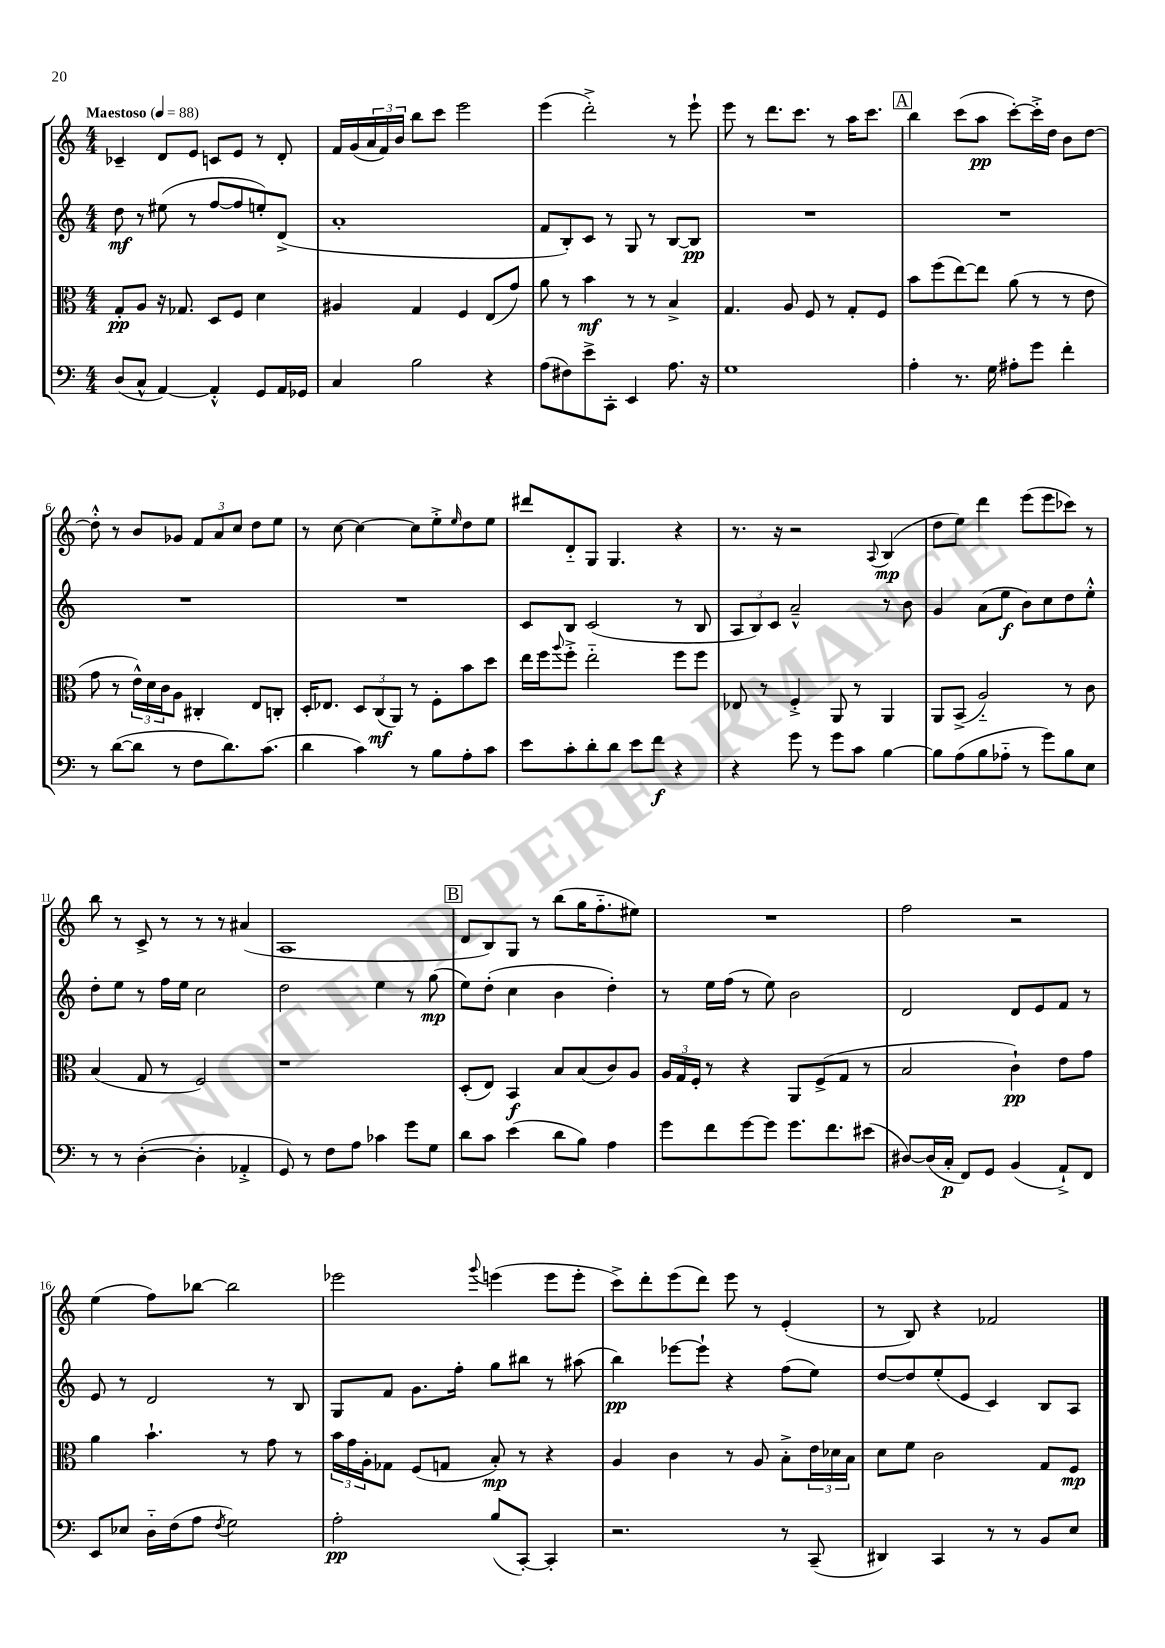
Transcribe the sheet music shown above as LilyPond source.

<<
\new StaffGroup <<
\new Staff = "s0" {
    \clef treble \key c \major \numericTimeSignature \time 4/4 \tempo "Maestoso" 4 = 88
    ces'4-- d'8 e'8 c'8 e'8 r8 d'8-. |
    f'16 g'16( \tuplet 3/2 { a'16 f'16) b'16 } b''8 c'''8 e'''2 |
    e'''4( d'''2-.->) r8 e'''8-! |
    e'''8 r8 d'''8. c'''8. r8 a''16 c'''8. |
    \mark \markup { \box "A" } b''4 c'''8( a''8\pp c'''8~-.) c'''16-.-> d''16 b'8 d''8~ |
    d''8-.-^ r8 b'8 ges'8 \tuplet 3/2 { f'8 a'8 c''8 } d''8 e''8 |
    r8 c''8~ c''4~ c''8 e''8-.-> \grace { e''16 } d''8 e''8 |
    dis'''8 d'8-_ g8 g4. r4 |
    r8. r16 r2 \appoggiatura { a8 } b4\mp( |
    d''8 e''8) d'''4 e'''8( e'''8 ces'''8) r8 |
    b''8 r8 c'8-> r8 r8 r8 ais'4( |
    a1 |
    \mark \markup { \box "B" } d'8 b8) g8 r8 b''8( g''16 f''8.-_ eis''8) |
    R1 |
    f''2 r2 |
    e''4( f''8) bes''8~ bes''2 |
    ees'''2 \appoggiatura { g'''8 } e'''4( e'''8 e'''8-. |
    c'''8->) d'''8-. e'''8( d'''8) e'''8 r8 e'4-.( |
    r8 b8) r4 fes'2 \bar "|." |
}
\new Staff = "s1" {
    \clef treble \key c \major \numericTimeSignature \time 4/4
    d''8\mf r8 eis''8( r8 f''8~ f''8 e''8-.) d'8->( |
    a'1-. |
    f'8 b8-.) c'8 r8 g8 r8 b8~ b8\pp |
    R1 |
    \mark \markup { \box "A" } R1 |
    R1 |
    R1 |
    c'8 b8 c'2( r8 b8 |
    \tuplet 3/2 { a8 b8) c'8 } a'2---^ r8 b'8 |
    g'4 a'8( e''8\f b'8) c''8 d''8 e''8-.-^ |
    d''8-. e''8 r8 f''16 e''16 c''2 |
    d''2 e''4 r8 g''8\mp( |
    \mark \markup { \box "B" } e''8) d''8-.( c''4 b'4 d''4-.) |
    r8 e''16 f''16( r8 e''8) b'2 |
    d'2 d'8 e'8 f'8 r8 |
    e'8 r8 d'2 r8 b8 |
    g8 f'8 g'8. f''16-. g''8 bis''8 r8 ais''8( |
    b''4\pp) ees'''8~ ees'''8-! r4 f''8( e''8) |
    d''8~ d''8 e''8-.( e'8 c'4) b8 a8 \bar "|." |
}
\new Staff = "s2" {
    \clef alto \key c \major \numericTimeSignature \time 4/4
    g8-.\pp a8 r16 ges8. d8 f8 d'4 |
    ais4 g4 f4 e8( g'8) |
    a'8 r8 b'4\mf r8 r8 b4-> |
    g4. a8 f8 r8 g8-. f8 |
    \mark \markup { \box "A" } b'8 f''8( e''8~) e''8 a'8( r8 r8 e'8 |
    g'8 r8 \tuplet 3/2 { e'16-^) d'16 c'16 } a8 cis4-. e8 c8-. |
    d16-. ees8. \tuplet 3/2 { d8 c8\mf( a,8) } r8 f8-. b'8 d''8 |
    e''16 f''16 \appoggiatura { a''8 } f''8-.-> e''2-_ f''8 f''8 |
    ees8 r8 f4-.-> a,8 r8 a,4 |
    a,8 b,8->( a2-_) r8 c'8 |
    b4( g8 r8 f2) |
    r1 |
    \mark \markup { \box "B" } d8-.( e8) b,4\f b8 b8( c'8) a8 |
    \tuplet 3/2 { a16 g16 f16-. } r8 r4 a,8 f8->( g8 r8 |
    b2 c'4-!\pp) e'8 g'8 |
    a'4 b'4.-! r8 g'8 r8 |
    \tuplet 3/2 { b'16 g'16 a16-. } ges8 f8( g8 b8-.\mp) r8 r4 |
    a4 c'4 r8 a8 b8-.-> \tuplet 3/2 { e'16 des'16 b16 } |
    d'8 f'8 c'2 g8 f8\mp \bar "|." |
}
\new Staff = "s3" {
    \clef bass \key c \major \numericTimeSignature \time 4/4
    d8( c8-^ a,4~) a,4-.-^ g,8 a,16 ges,16 |
    c4 b2 r4 |
    a8( fis8) e'8-> c,8-. e,4 a8. r16 |
    g1 |
    \mark \markup { \box "A" } a4-. r8. g16 ais8-. g'8 f'4-. |
    r8 d'8~( d'8 r8 f8 d'8.) c'8.( |
    d'4 c'4) r8 b8 a8-. c'8 |
    e'8 c'8-. d'8-. d'8 e'8 f'8\f r4 |
    r4 g'8 r8 g'8 c'8 b4~ |
    b8 a8( b8 aes8-_ r8 g'8) b8 e8 |
    r8 r8 d4~-.( d4-. aes,4-.-> |
    g,8) r8 f8 a8 ces'4 g'8 g8 |
    \mark \markup { \box "B" } d'8 c'8 e'4( d'8 b8) a4 |
    g'8 f'8 g'8~ g'8 g'8. f'8. eis'8( |
    dis8~) dis16( c16-.\p f,8) g,8 b,4( a,8-!->) f,8 |
    e,8 ees8 d16-_ f16( a8 \acciaccatura { f8 } g2) |
    a2-.\pp b8( c,8~-.) c,4-. |
    r2. r8 c,8--( |
    dis,4) c,4 r8 r8 b,8 e8 \bar "|." |
}
>>
>>
